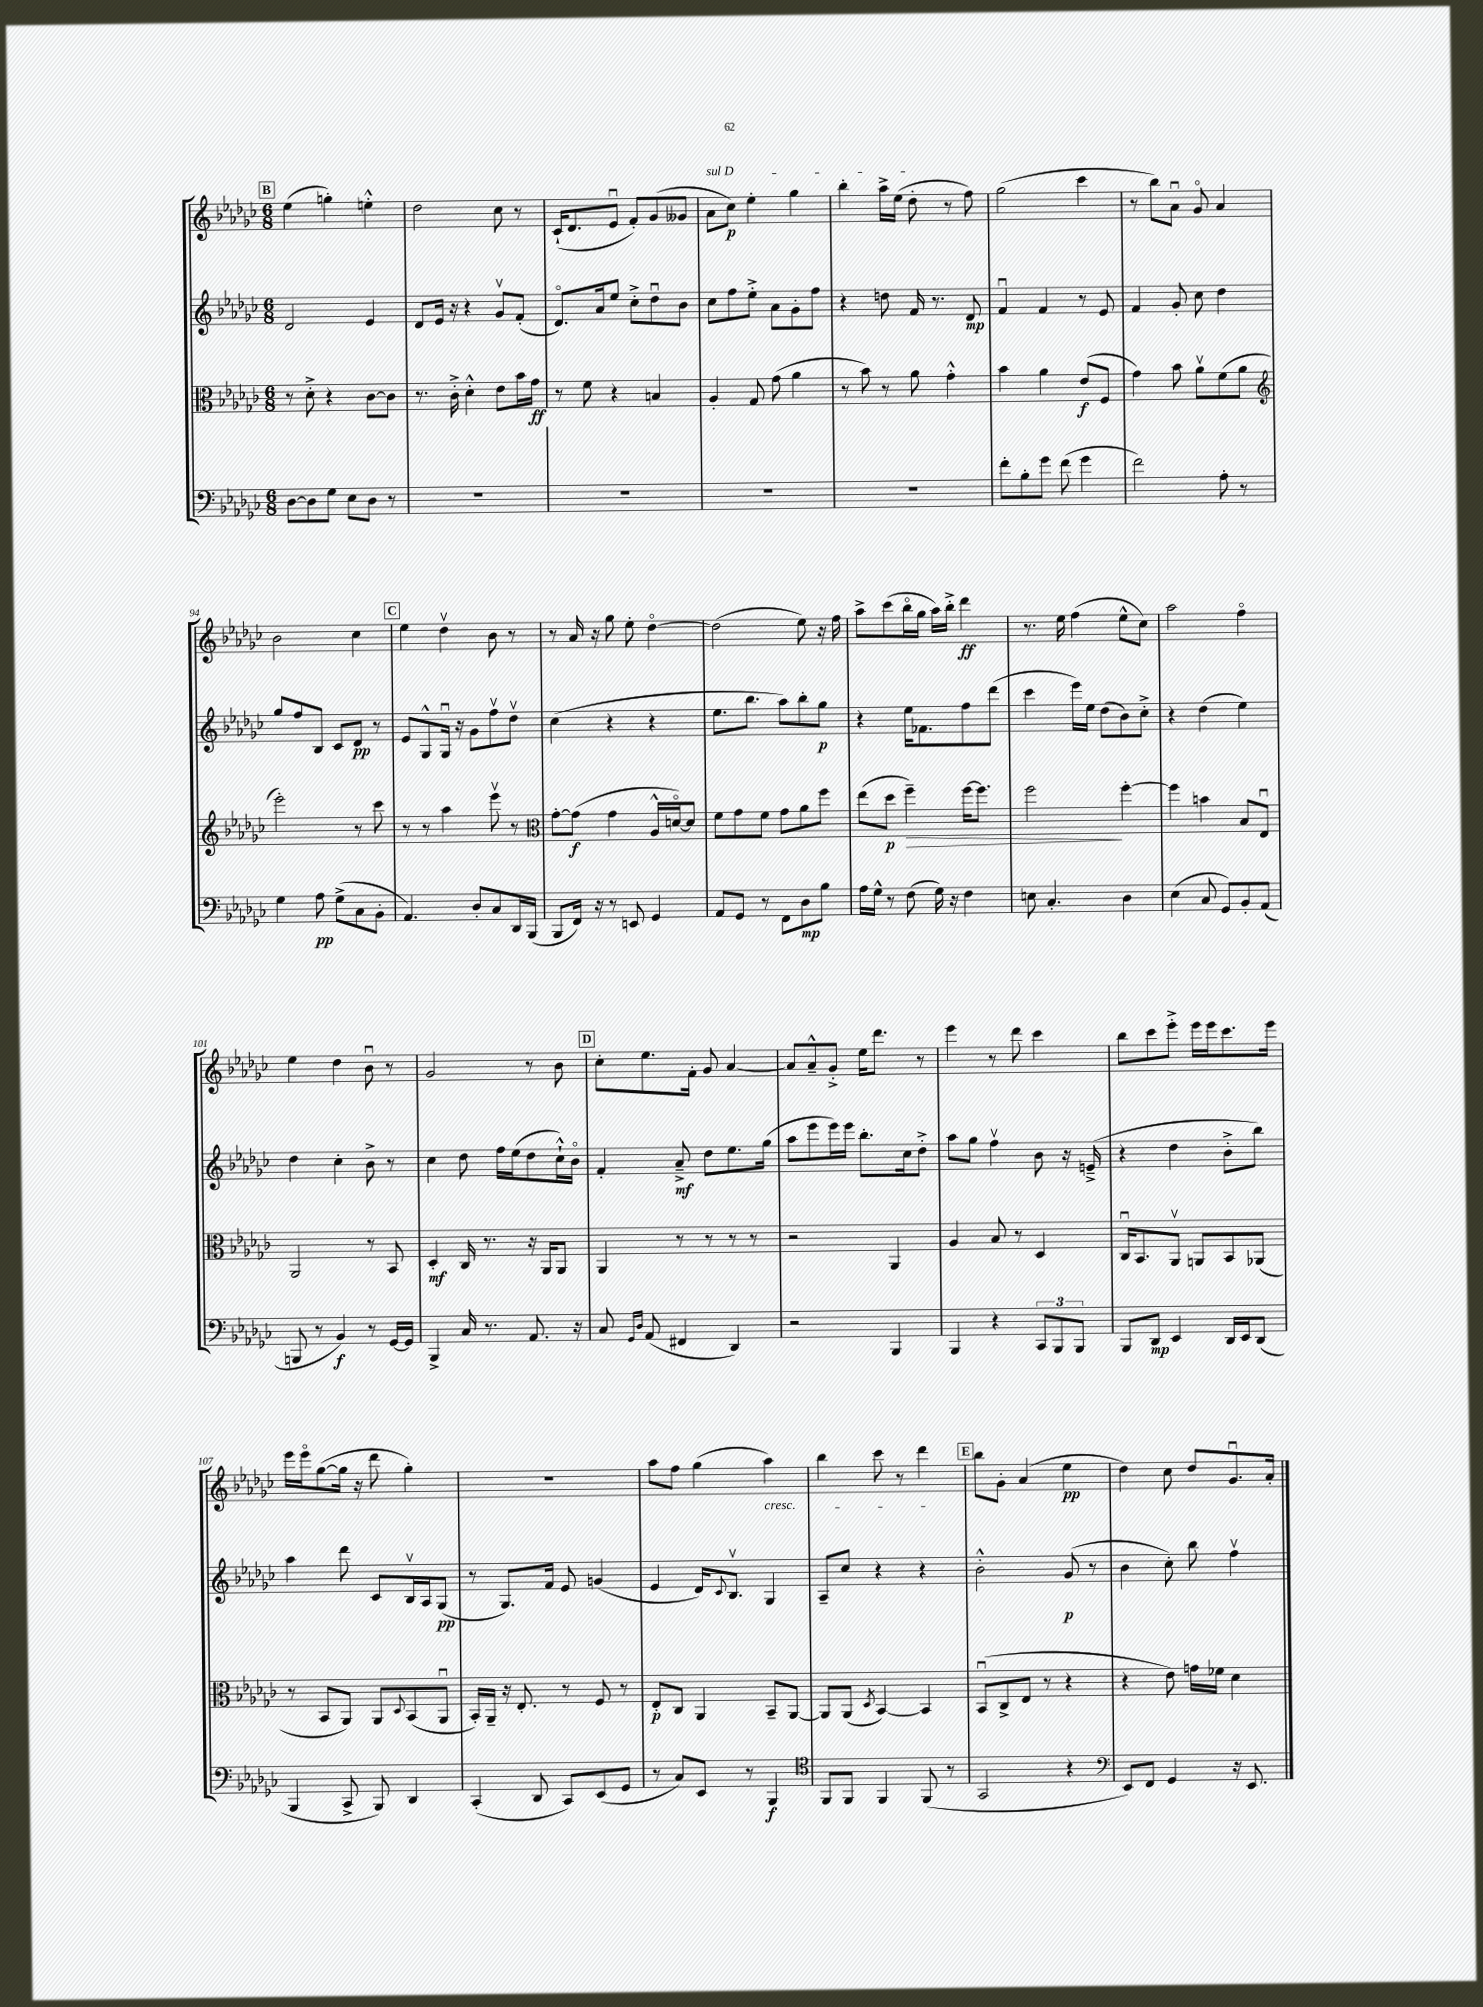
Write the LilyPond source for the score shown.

<<
\new StaffGroup <<
\new Staff = "s0" {
    \clef treble \key ges \major \numericTimeSignature \time 6/8
    \mark \markup { \box "B" } ees''4( g''4-.) e''4-.-^ |
    des''2 ces''8 r8 |
    ces'16-!( des'8. ees'8\downbow f'8-.) ges'8( geses'8 |
    \once \override TextSpanner.bound-details.left.text = \markup { \italic "sul D" } aes'8\startTextSpan ces''8\p) ees''4-. ges''4 |
    bes''4-. aes''16-> ees''16( des''8-.\stopTextSpan r8 f''8) |
    ges''2( ces'''4 |
    r8 bes''8) aes'8\downbow ges'8\flageolet aes'4 |
    bes'2 ces''4 |
    \mark \markup { \box "C" } ees''4 des''4\upbow bes'8 r8 |
    r8 aes'16 r16 ges''8 ees''8-. des''4~\flageolet |
    des''2( ees''8) r16 f''16 |
    aes''8-> ces'''8( bes''16\flageolet ges''16 aes''16) bes''16-.-> des'''4\ff |
    r8. ees''16 f''4( ees''8-^ ces''8) |
    aes''2 f''4\flageolet |
    ees''4 des''4 bes'8\downbow r8 |
    ges'2 r8 bes'8 |
    \mark \markup { \box "D" } ces''8-. ees''8. f'16-. ges'8 aes'4~ |
    aes'8 aes'8---^ ges'8-.-> ees''16 des'''8. r8 |
    ees'''4 r8 des'''8 ces'''4 |
    bes''8 ces'''8 ees'''8-.-> ees'''16 ees'''16 ces'''8. ees'''16 |
    ees'''16 ees'''16\flageolet ges''8~( ges''16 r16 des'''8 ges''4-.) |
    R2. |
    aes''8 f''8 ges''4( aes''4\cresc) |
    bes''4 ces'''8 r8 des'''4\! |
    \mark \markup { \box "E" } bes''8 ges'8-. aes'4( ees''4\pp |
    des''4) ces''8 des''8 ges'8.\downbow aes'16-. \bar "|." |
}
\new Staff = "s1" {
    \clef treble \key ges \major \numericTimeSignature \time 6/8
    \mark \markup { \box "B" } des'2 ees'4 |
    des'8 ees'16 r16 r4 ges'8\upbow f'8-.( |
    des'8.\flageolet) aes'16 ees''8 ces''8-.-> des''8\downbow bes'8 |
    ces''8 f''8 ees''8-.-> aes'8 ges'8-. f''8 |
    r4 d''8 f'16 r8. des'8\mp |
    f'4\downbow f'4 r8 ees'8 |
    f'4 ges'8-. ces''8 des''4 |
    ges''8 f''8 bes8 ces'8 des'8\pp r8 |
    \mark \markup { \box "C" } ees'8 ges8-^ ges16\downbow r16 ges'8 f''8\upbow des''8\upbow |
    ces''4( r4 r4 |
    ees''8. bes''8. aes''8) bes''8-. ges''8\p |
    r4 ees''16 fes'8. f''8 des'''8( |
    ces'''4 ees'''16) ees''16 des''8( bes'8) ces''8-.-> |
    r4 des''4( ees''4) |
    des''4 ces''4-. bes'8-> r8 |
    ces''4 des''8 f''16 ees''16( des''8 ces''16-!-^) bes'16\flageolet |
    \mark \markup { \box "D" } f'4-. aes'8--->\mf des''8 ees''8. ges''16( |
    aes''8 ees'''8 ees'''16) ees'''16 bes''8.-. ces''16 des''8-.-> |
    aes''8 ges''8 f''4\upbow bes'8 r16 e'16--->( |
    r4 des''4 bes'8-.-> bes''8) |
    aes''4 des'''8 ces'8 bes16\upbow aes16 ges8\pp( |
    r8 ges8.) f'16 ees'8 g'4( |
    ees'4 des'16) \appoggiatura { ces'8 } bes8.\upbow ges4 |
    aes8-- ces''8 r4 r4 |
    \mark \markup { \box "E" } bes'2-.-^ ges'8\p( r8 |
    bes'4 ces''8-.) bes''8 f''4\upbow \bar "|." |
}
\new Staff = "s2" {
    \clef alto \key ges \major \numericTimeSignature \time 6/8
    \mark \markup { \box "B" } r8 des'8-.-> r4 ces'8~ ces'8 |
    r8. ces'16-.-> des'4-.-^ ees'8 bes'16 ges'16\ff |
    r8 f'8 r4 b4 |
    aes4-. ges8 ges'8( aes'4 |
    r8 bes'8) r8 aes'8 ges'4-.-^ |
    bes'4 aes'4 ees'8\f( f8 |
    ges'4) bes'8 aes'8\upbow f'8( aes'8 |
    \clef treble ees'''2-.) r8 ces'''8 |
    \mark \markup { \box "C" } r8 r8 aes''4 ees'''8\upbow r8 |
    \clef alto ges'8~-. ges'8\f( ges'4 aes16-^ d'16~\flageolet) d'8 |
    f'8 ges'8 f'8 ges'8 aes'8 f''8 |
    ees''8( des''8\p f''4--\>) f''16~ f''8. |
    f''2\! f''4~-. |
    f''4 b'4 bes8 ees8\downbow |
    aes,2 r8 bes,8 |
    des4-.\mf ces16 r8. r16 aes,16 aes,8 |
    \mark \markup { \box "D" } aes,4 r8 r8 r8 r8 |
    r2 aes,4 |
    aes4 bes8 r8 des4 |
    ces16\downbow bes,8. aes,8\upbow a,8 bes,8 aes,8( |
    r8 bes,8 aes,8) aes,8 \appoggiatura { des8 } bes,8( aes,8\downbow |
    bes,16-.) aes,16-- r16 ees8.-. r8 f8 r8 |
    ees8-.\p ces8 aes,4 bes,8-- aes,8~ |
    aes,8 aes,8( \acciaccatura { des8 } bes,4~) bes,4 |
    \mark \markup { \box "E" } bes,8\downbow( ces8-> ees8 r8 r4 |
    r4 ees'8) g'16 fes'16 des'4 \bar "|." |
}
\new Staff = "s3" {
    \clef bass \key ges \major \numericTimeSignature \time 6/8
    \mark \markup { \box "B" } des8~ des8 ges8 ees8 des8 r8 |
    R2. |
    R2. |
    R2. |
    R2. |
    f'8-. bes8-. ges'8 f'8( ges'4 |
    f'2) aes8-. r8 |
    ges4 aes8\pp ges8->( ces8 bes,8-. |
    \mark \markup { \box "C" } aes,4.) des8-. ces8 des,16 bes,,16( |
    bes,,8 f,16) r16 r8 e,8 ges,4 |
    aes,8 ges,8 r8 f,8 des8\mp bes8 |
    aes16 ges16-^ r8 f8( ges16) r16 f4 |
    e8 ces4.-. des4 |
    ees4( ces8 ges,8) bes,8-. aes,8( |
    b,,8 r8 bes,4\f) r8 ges,16~ ges,16 |
    bes,,4-> ces16 r8. aes,8. r16 |
    \mark \markup { \box "D" } ces8 \grace { ges,16 des16 } aes,8( fis,4 des,4) |
    r2 bes,,4 |
    bes,,4 r4 \tuplet 3/2 { ces,8 bes,,8 bes,,8 } |
    bes,,8 des,8\mp ees,4 des,16 ees,16 des,8( |
    bes,,4 ces,8-> bes,,8) des,4 |
    ces,4-.( des,8 ces,8) ees,8( ges,8 |
    r8 ces8) ees,8 r8 bes,,4\f |
    \clef tenor f,8 f,8 f,4 f,8( r8 |
    \mark \markup { \box "E" } ges,2 r4 |
    \clef bass ees,8) f,8 ges,4 r16 ees,8. \bar "|." |
}
>>
>>
\layout { \context { \Score currentBarNumber = #87 } }
